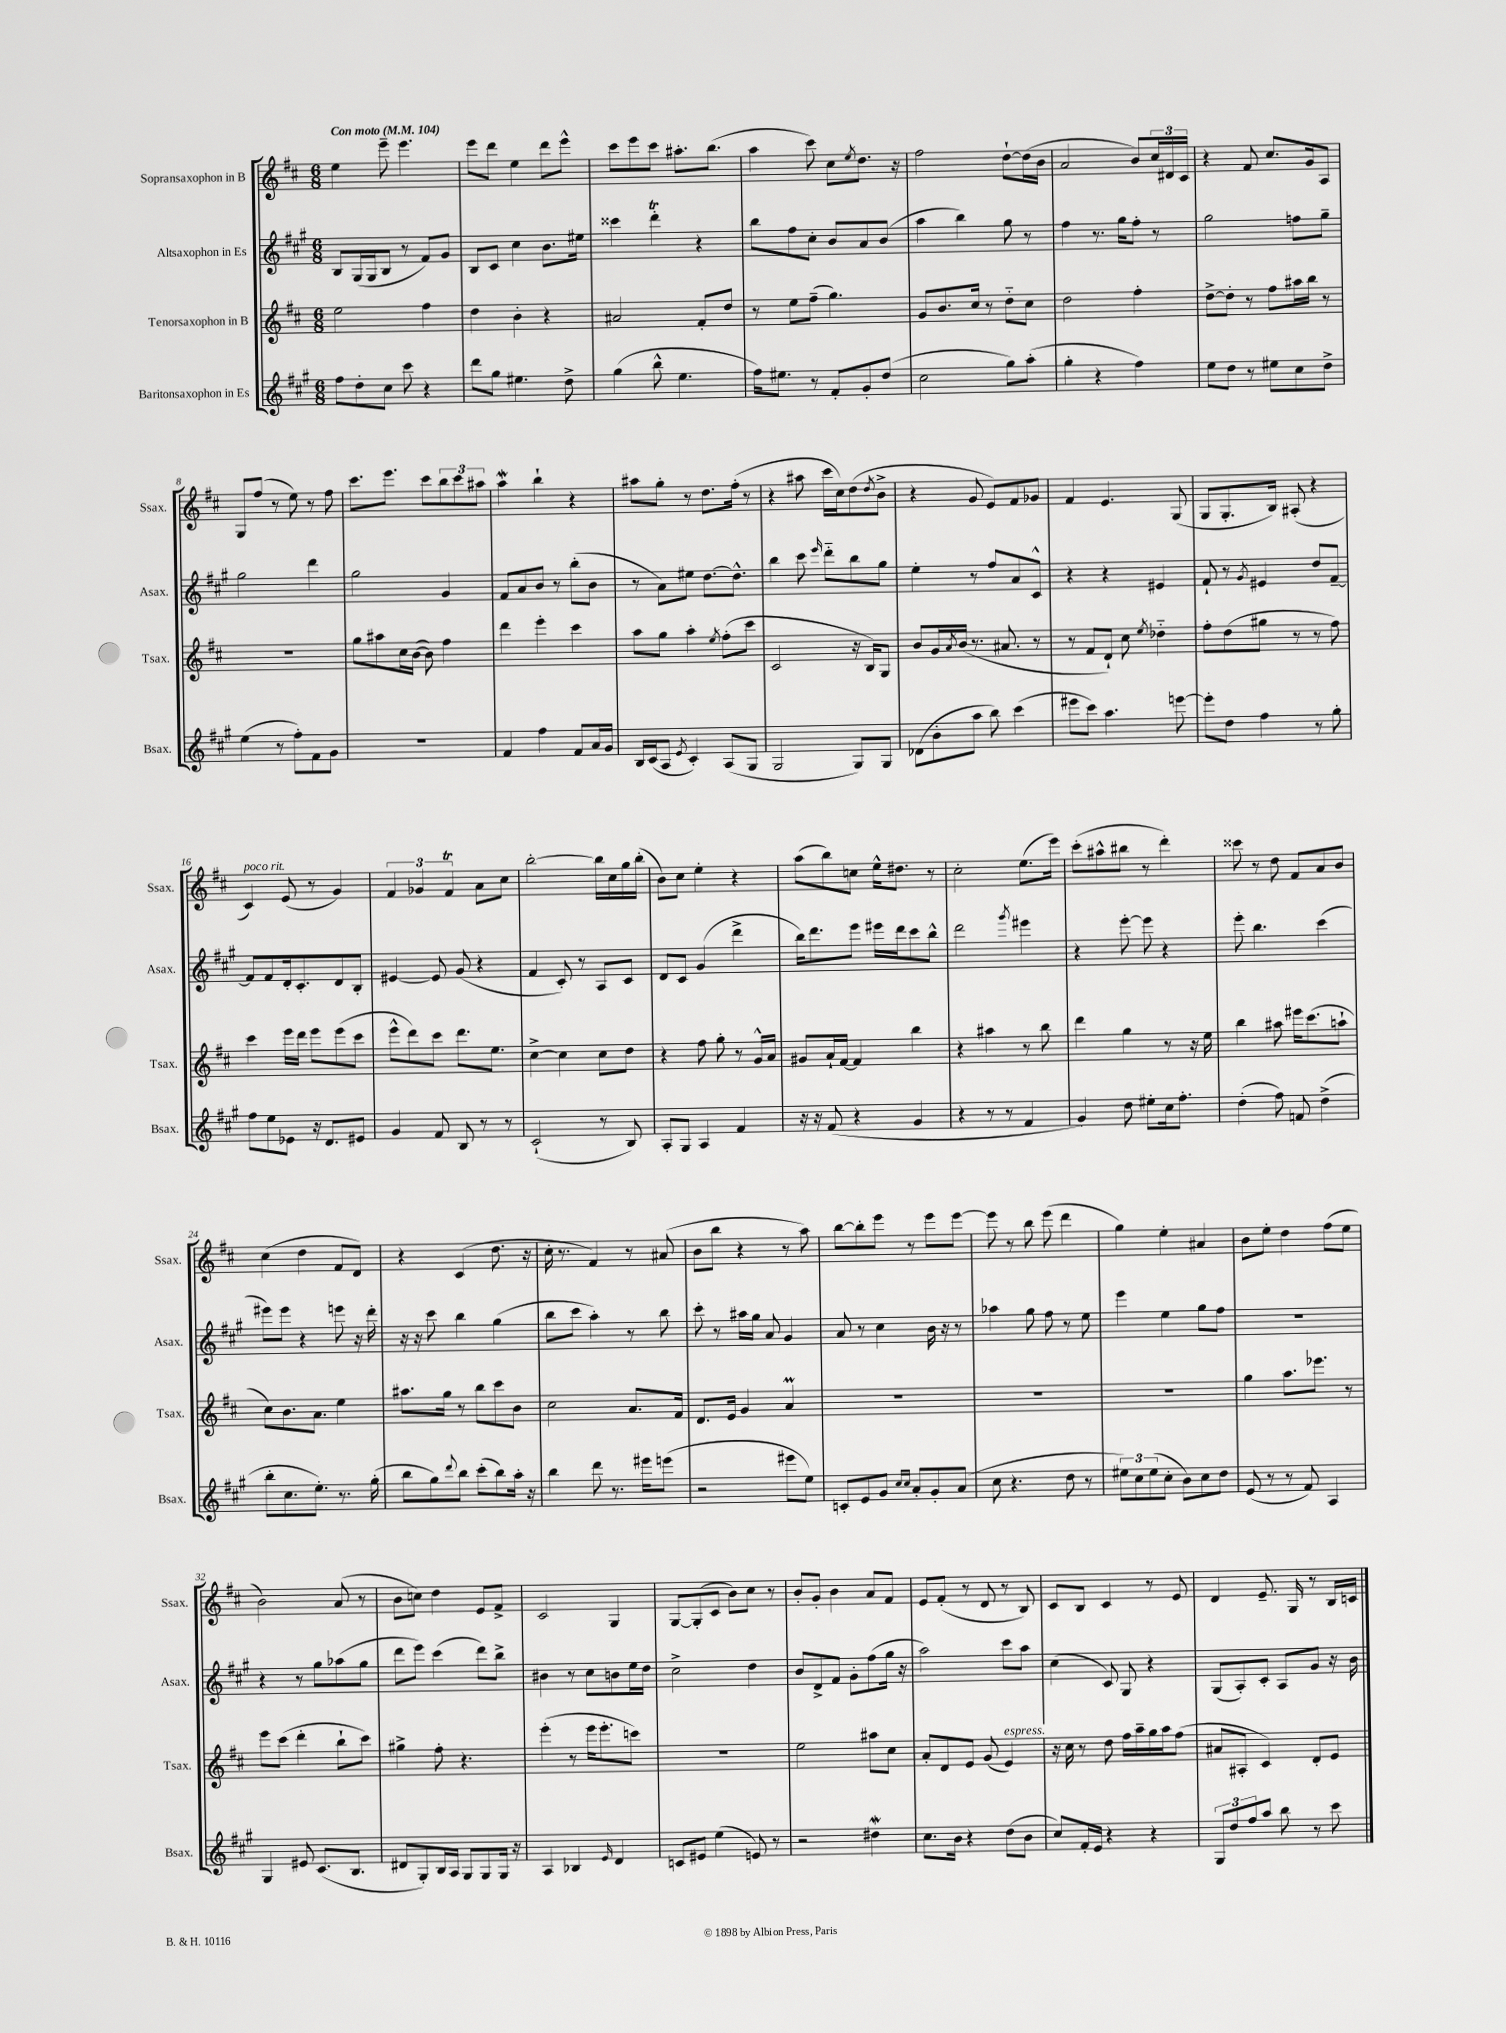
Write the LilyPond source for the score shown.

<<
\new StaffGroup <<
\new Staff = "s0" \with { instrumentName = "Sopransaxophon in B" shortInstrumentName = "Ssax." } {
    \clef treble \key d \major \numericTimeSignature \time 6/8 \tempo "Con moto" 4 = 104
    e''4 e'''8-- e'''4. |
    e'''8 d'''8 e''4 d'''8 e'''8-^ |
    cis'''8 e'''8 cis'''8 ais''8.-. b''8.( |
    a''4 cis'''8) cis''8 \acciaccatura { e''8 } d''8. r16 |
    fis''2 d''8~-! d''16( b'16 |
    a'2 b'8) \tuplet 3/2 { cis''16 dis'16 cis'16 } |
    r4 fis'8 cis''8. g'16 a8 |
    g8 fis''8( r8 e''8) r8 fis''8 |
    cis'''8. e'''8. cis'''8 \tuplet 3/2 { b''8 cis'''8 ais''8 } |
    a''4\mordent b''4-! r4 |
    ais''8 g''8-. r8 d''8. fis''16-.( r8 |
    r4 ais''8 cis'''16 cis''16) d''8( \acciaccatura { d''8 } b'8-> |
    r4 g'8 e'8) fis'8 ges'8 |
    fis'4 e'4. g8( |
    g8 g8.-. b16) ais8-.( r4 |
    cis'4^\markup { \italic "poco rit." }) e'8( r8 g'4) |
    \tuplet 3/2 { fis'4 ges'4 fis'4\trill } a'8 cis''8 |
    b''2~-. b''16 cis''16 g''16 b''16-.( |
    b'8) cis''8 e''4-. r4 |
    a''8( b''8) c''8 e''16-^ dis''8. r8 |
    cis''2-. e''8.( e'''16) |
    cis'''8-.( ais''8-^ bis''8 r8 d'''4-.) |
    cisis'''8 r8 d''8 fis'8 a'8 b'8 |
    cis''4( d''4 fis'8 d'8) |
    r4 cis'4( d''8. r16 |
    cis''16-. r8. fis'4) r8 ais'8( |
    b'8 b''8 r4 r8 a''8) |
    b''8~ b''8-. e'''8 r8 e'''8 e'''8~ |
    e'''8 r8 b''8 e'''8( d'''4 |
    g''4) e''4-. ais'4 |
    b'8 e''8-. d''4 fis''8( e''8 |
    b'2) a'8( r8 |
    b'8 c''8) d''4 e'8 fis'8-> |
    cis'2 g4 |
    g8~ g8-.( cis'8 b'8) cis''8 r8 |
    b'8-. g'8-. b'4 a'8 fis'8 |
    e'8 fis'8-.( r8 d'8 r8 b8) |
    cis'8 b8 cis'4 r8 e'8 |
    d'4 e'8.-- g16 r8 b16 c'16 \bar "|." |
}
\new Staff = "s1" \with { instrumentName = "Altsaxophon in Es" shortInstrumentName = "Asax." } {
    \clef treble \key a \major \numericTimeSignature \time 6/8
    b8 gis16( gis16 b8 r8 fis'8) gis'8 |
    b8 cis'8 cis''4 b'8. eis''16 |
    cisis'''4 d'''4-.\trill r4 |
    b''8 fis''8 cis''8-. b'8 a'8 b'8( |
    a''4 b''4) gis''8 r8 |
    fis''4 r8. gis''16 fis''8-. r8 |
    gis''2 f''8 gis''8-- |
    gis''2 d'''4 |
    gis''2 gis'4 |
    fis'8 a'8 b'8 r8 b''8-.( b'8 |
    r8 a'8) eis''8 d''8.~ d''8.-^ |
    b''4 cis'''8 \grace { e'''16 } d'''8-_ b''8 gis''8 |
    e''4-. r8 fis''8 a'8 cis'8-^ |
    r4 r4 eis'4 |
    fis'8-! r8 \acciaccatura { gis'8 } eis'4 d''8 fis'8~-- |
    fis'8 fis'8 d'16-. cis'8.-. d'8 b8-. |
    eis'4~ eis'8 gis'8( r4 |
    fis'4 cis'8-.) r8 a8 cis'8 |
    d'8 cis'8 gis'4( d'''4-> |
    b''16) d'''8. e'''8 eis'''16 d'''16 cis'''8 b''8-^ |
    d'''2 \acciaccatura { gis'''8 } eis'''4 |
    r4 e'''8~-. e'''8 r4 |
    e'''8-. b''4. cis'''4( |
    eis'''8) eis'''8 r4 e'''8 r16 d'''16-. |
    r16 r16 cis'''8 b''4 gis''4( |
    b''8 cis'''8 a''4-.) r8 b''8 |
    cis'''8-. r8 ais''16 gis''16 a'8 gis'4 |
    a'8 r8 cis''4 b'16 r16 r8 |
    aes''4 gis''8 fis''8 r8 e''8 |
    e'''4 e''4 gis''8 fis''8 |
    R2. |
    r4 r8 gis''8 aes''8( gis''8 |
    d'''8 e'''8) cis'''4( d'''8) b''8-> |
    bis'4 r8 cis''8 b'8 e''16 d''16 |
    cis''2-> d''4 |
    b'8 d'8-> fis'8 gis'8-. fis''8( gis''16 r16 |
    a''2) cis'''8 a''8 |
    cis''4( cis'8) gis8 r4 |
    gis8( a8-.) cis'8-. a8 gis'8 r16 b'16 \bar "|." |
}
\new Staff = "s2" \with { instrumentName = "Tenorsaxophon in B" shortInstrumentName = "Tsax." } {
    \clef treble \key d \major \numericTimeSignature \time 6/8
    e''2 fis''4 |
    d''4 b'4-. r4 |
    ais'2 fis'8-. d''8 |
    r8 e''8 fis''8--( g''4.) |
    g'8 b'8. cis''16 r8 d''8-_ cis''8 |
    d''2 fis''4-. |
    d''8~-> d''8-. r8 fis''8 ais''16 b''16 r8 |
    R2. |
    g''8 ais''8 cis''16 b'16~( b'8) fis''4 |
    d'''4 e'''4-. cis'''4 |
    a''8 g''8 a''4-. \acciaccatura { e''8 } fis''8-.( cis'''8 |
    cis'2 r16 b16) g8 |
    b'8 g'16 \acciaccatura { a'8 } b'16( r8. ais'8. r8 |
    r8 fis'8 d'8-!) cis''8 \acciaccatura { e''8 } des''4-_ |
    fis''8-. d''8( gis''8 r8 r8 fis''8) |
    cis'''4 e'''16 d'''16 e'''8 e'''8( cis'''8 |
    e'''8-^ d'''8) cis'''8 d'''8. e''8. |
    cis''4~-> cis''4 cis''8 d''8 |
    r4 fis''8 g''8-. r8 g'16-^ a'16 |
    gis'8 a'16-! fis'16~ fis'4 b''4 |
    r4 ais''4 r8 b''8 |
    d'''4 g''4 r8 r16 e''16 |
    b''4 ais''8 eis'''16 cis'''8.( a''8-! |
    cis''8) b'8. a'8. e''4 |
    ais''8. g''16 r8 b''8 cis'''8 b'8 |
    cis''2 a'8. fis'16 |
    d'8. e'16 g'4 a'4\prall |
    R2. |
    R2. |
    R2. |
    g''4 a''8. ees'''8. r8 |
    e'''8 cis'''8( d'''4-. b''8-! cis'''8) |
    gis''4-> fis''8-. r4. |
    e'''4-.( r8 e'''16 e'''8.-. c'''8) |
    R2. |
    e''2 ais''8 cis''8 |
    a'8-. d'8 e'8 g'8( e'4^\markup { \italic "espress." }) |
    r16 cis''16 r8 d''8 fis''16 a''16-- g''16 a''16 fis''8( |
    ais'8 ais8-. cis'4) d'8-. e'8 \bar "|." |
}
\new Staff = "s3" \with { instrumentName = "Baritonsaxophon in Es" shortInstrumentName = "Bsax." } {
    \clef treble \key a \major \numericTimeSignature \time 6/8
    fis''8 d''8-. cis''8 cis'''8 r4 |
    d'''8 gis''8 eis''4. d''8-> |
    gis''4( b''8-^ e''4. |
    fis''16) eis''8. r8 fis'8-. gis'8-. d''8( |
    cis''2 gis''8) a''8-.( |
    gis''4-. r4 fis''4) |
    e''8 d''8 r8 eis''8 cis''8 d''8-> |
    e''4( r8 fis''8-.) fis'8 gis'8 |
    R2. |
    fis'4 fis''4 fis'8 a'16 gis'16 |
    b16 cis'16( a8 \acciaccatura { e'8 } cis'4-.) a8( gis8 |
    gis2 gis8) gis8 |
    des'8( b'8-. a''8 b''8) cis'''4( |
    eis'''8 cis'''8) a''4. e'''8~ |
    e'''8-. d''8 fis''4 r8 gis''8-. |
    fis''8 e''8 ees'8 r16 d'8. eis'8 |
    gis'4 fis'8 b8 r8 r8 |
    cis'2-!( r8 b8) |
    a8-. gis8 a4 fis'4 |
    r16 r16 fis'8( r4 gis'4 |
    r4 r8 r8 fis'4 |
    gis'4) d''8 eis''8-. cis''16 fis''8.-. |
    d''4-.( fis''8) f'8 d''4->( |
    b''8-. cis''8. e''8.-.) r8. gis''16-.( |
    b''8 gis''8) \appoggiatura { d'''8 } b''8 cis'''8-.( b''8) a''16-. r16 |
    b''4 d'''8 r8. eis'''16 e'''8( |
    r2 eis'''8 e''8) |
    c'8-. e'8 gis'8 \grace { cis''16 cis''16 } a'8-. gis'8-. a'8( |
    cis''8 r4. d''8 r8 |
    \tuplet 3/2 { eis''8) cis''8 eis''8( } cis''8-. b'8) cis''8 d''8 |
    e'8( r8 r8 fis'8) a4 |
    gis4 eis'8 cis'8.( b8. |
    dis'8 gis8-.) b16 a16 gis8 gis8 gis16 r16 |
    a4 bes4 \grace { e'16 } d'4 |
    c'8 eis'8 e''4( e'8) r8 |
    r2 dis''4\mordent |
    cis''8. b'16 r4 d''8( b'8 |
    cis''8) fis'16-. e'16 r4 r4 |
    \tuplet 3/2 { gis8 d''8 fis''8 } a''8 b''8 r8 cis'''8 \bar "|." |
}
>>
>>
